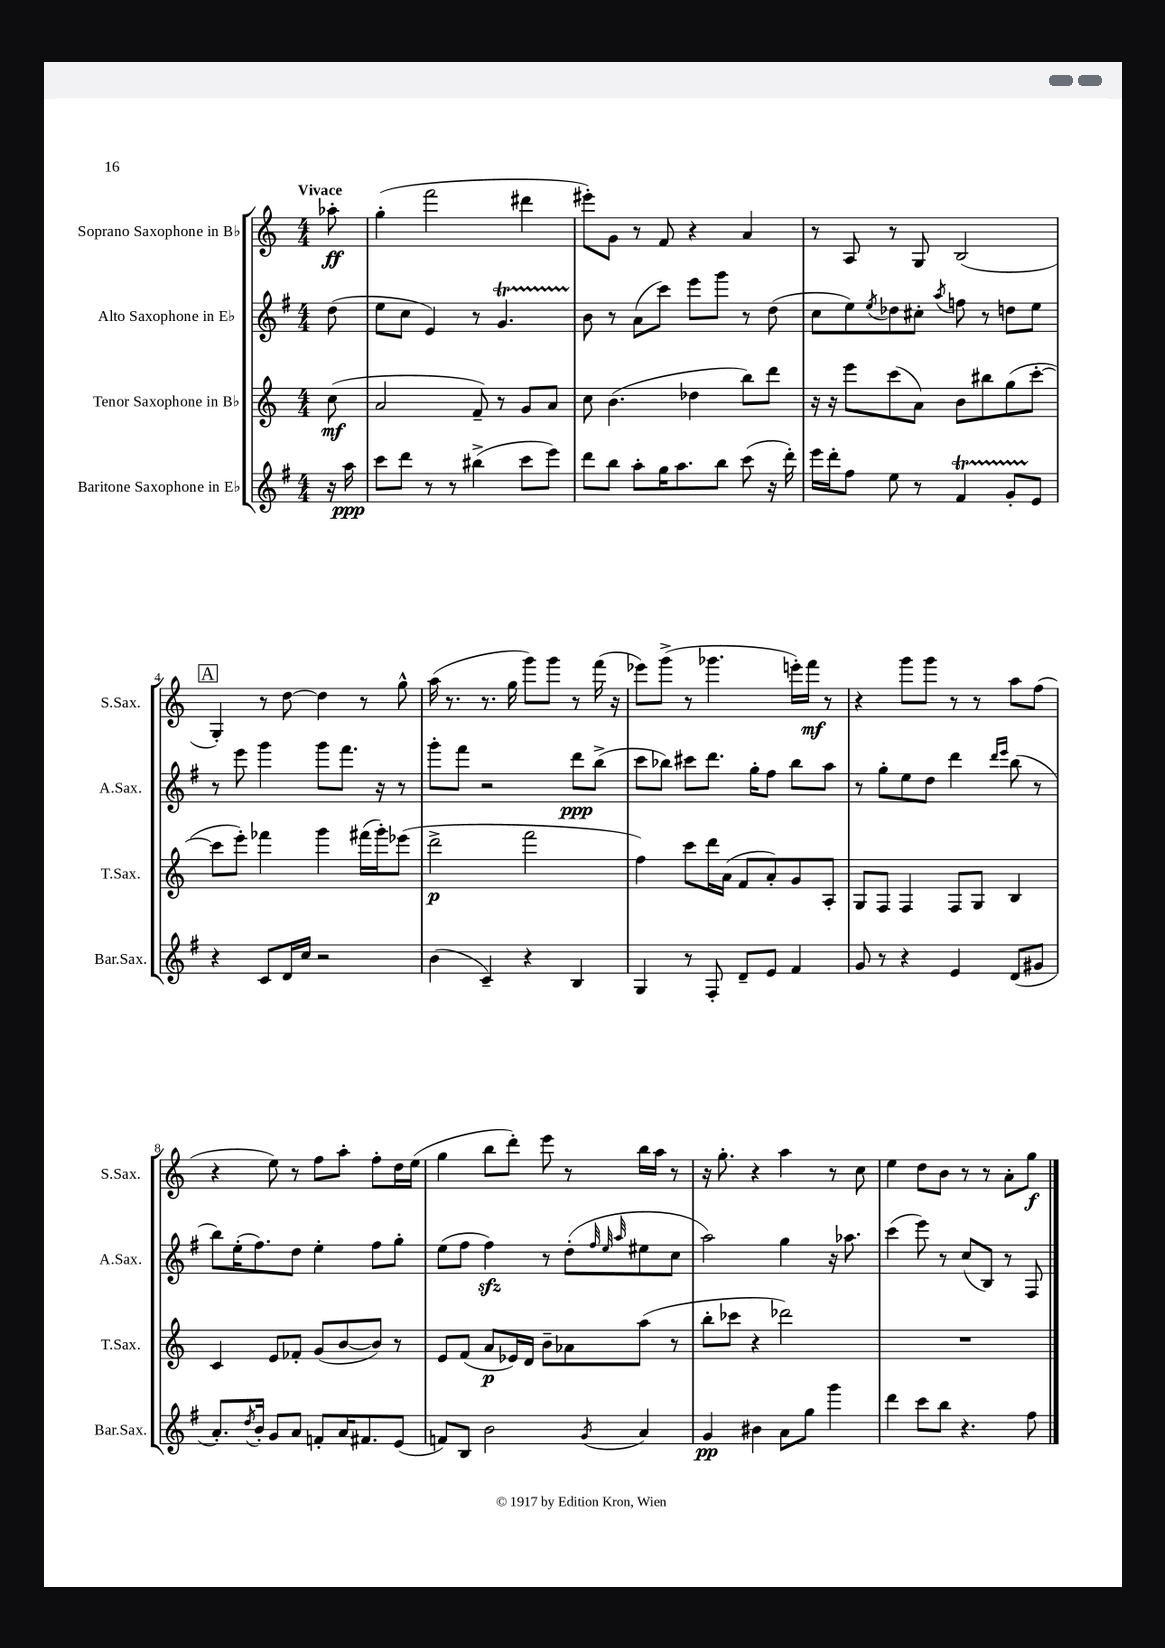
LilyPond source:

<<
\new StaffGroup <<
\new Staff = "s0" \with { instrumentName = "Soprano Saxophone in Bb" shortInstrumentName = "S.Sax." } {
    \clef treble \key c \major \numericTimeSignature \time 4/4 \partial 8 \tempo "Vivace"
    aes''8-.\ff |
    g''4-.( f'''2 dis'''4 |
    eis'''8-.) g'8 r8 f'8 r4 a'4 |
    r8 a8 r8 g8 b2( |
    \mark \markup { \box "A" } g4-.) r8 d''8~ d''4 r8 g''8-^ |
    a''16( r8. r8. g''16 g'''8) g'''8 r8 f'''16( r16 |
    ees'''8) g'''8->( r8 ges'''4. e'''16-.) f'''16\mf r8 |
    r4 g'''8 g'''8 r8 r8 a''8 f''8( |
    r4 e''8) r8 f''8 a''8-. f''8-. d''16 e''16( |
    g''4 b''8 d'''8-.) e'''8 r8 b''16 a''16 r8 |
    r16 g''8.-. r4 a''4 r8 c''8 |
    e''4 d''8 b'8 r8 r8 a'8-. g''8\f \bar "|." |
}
\new Staff = "s1" \with { instrumentName = "Alto Saxophone in Eb" shortInstrumentName = "A.Sax." } {
    \clef treble \key g \major \numericTimeSignature \time 4/4 \partial 8
    d''8( |
    e''8 c''8 e'4) r8 g'4.\startTrillSpan |
    b'8\stopTrillSpan r8 a'8( c'''8) e'''8 g'''8 r8 d''8( |
    c''8 e''8) \acciaccatura { e''8 } des''8 cis''8-. \acciaccatura { a''8 } f''8 r8 d''8 e''8 |
    \mark \markup { \box "A" } r8 e'''8 g'''4 g'''8 fis'''8. r16 r8 |
    g'''8-. fis'''8 r2 d'''8\ppp b''8->( |
    c'''8 bes''8) cis'''8 d'''8. g''16-. fis''8 bes''8 a''8 |
    r8 g''8-. e''8 d''8 d'''4 \grace { d'''16 e'''16 } b''8( r8 |
    b''8) e''16-.( fis''8.) d''8 e''4-. fis''8 g''8-. |
    e''8( fis''8 fis''4\sfz) r8 d''8-.( \grace { fis''32 e''32 a''32 } eis''8 c''8 |
    a''2) g''4 r16 aes''8. |
    c'''4( e'''8) r8 c''8( b8) r8 fis8 \bar "|." |
}
\new Staff = "s2" \with { instrumentName = "Tenor Saxophone in Bb" shortInstrumentName = "T.Sax." } {
    \clef treble \key c \major \numericTimeSignature \time 4/4 \partial 8
    c''8\mf( |
    a'2 f'8--) r8 g'8 a'8 |
    c''8 b'4.( des''4 b''8) d'''8 |
    r16 r16 e'''8 c'''8( a'8) b'8 bis''8 g''8( c'''8~-. |
    \mark \markup { \box "A" } c'''8 e'''8-.) fes'''4 g'''4 fis'''16( g'''16-.) ees'''8( |
    d'''2->\p f'''2 |
    f''4) c'''8 d'''16 a'16( f'8 a'8-.) g'8 a8-. |
    g8 f8 f4 f8 g8 b4 |
    c'4 e'8 fes'8-. g'8( b'8~ b'8) r8 |
    e'8 f'8( a'8\p ees'16) d'16 b'8-- aes'8 a''8( r8 |
    b''8-. ces'''8 r4 des'''2) |
    R1 \bar "|." |
}
\new Staff = "s3" \with { instrumentName = "Baritone Saxophone in Eb" shortInstrumentName = "Bar.Sax." } {
    \clef treble \key g \major \numericTimeSignature \time 4/4 \partial 8
    r16 a''16\ppp |
    c'''8 d'''8 r8 r8 bis''4->( c'''8 e'''8) |
    d'''8 b''8 a''8-. g''16 a''8. b''8 c'''8( r16 d'''16-.) |
    e'''16 d'''16-. fis''8 e''8 r8 fis'4\startTrillSpan g'8-. e'8\stopTrillSpan |
    \mark \markup { \box "A" } r4 c'8 d'16 c''16 r2 |
    b'4( c'4--) r4 b4 |
    g4 r8 fis8-. d'8-- e'8 fis'4 |
    g'8 r8 r4 e'4 d'8( gis'8 |
    a'8.-.) \acciaccatura { d''8 } b'16-. g'8 a'8 f'8-. a'16 fis'8. e'8( |
    f'8) b8 b'2 \acciaccatura { g'8 } a'4 |
    g'4\pp bis'4 a'8 g''8 g'''4 |
    d'''4 c'''8 b''8 r4. fis''8 \bar "|." |
}
>>
>>
